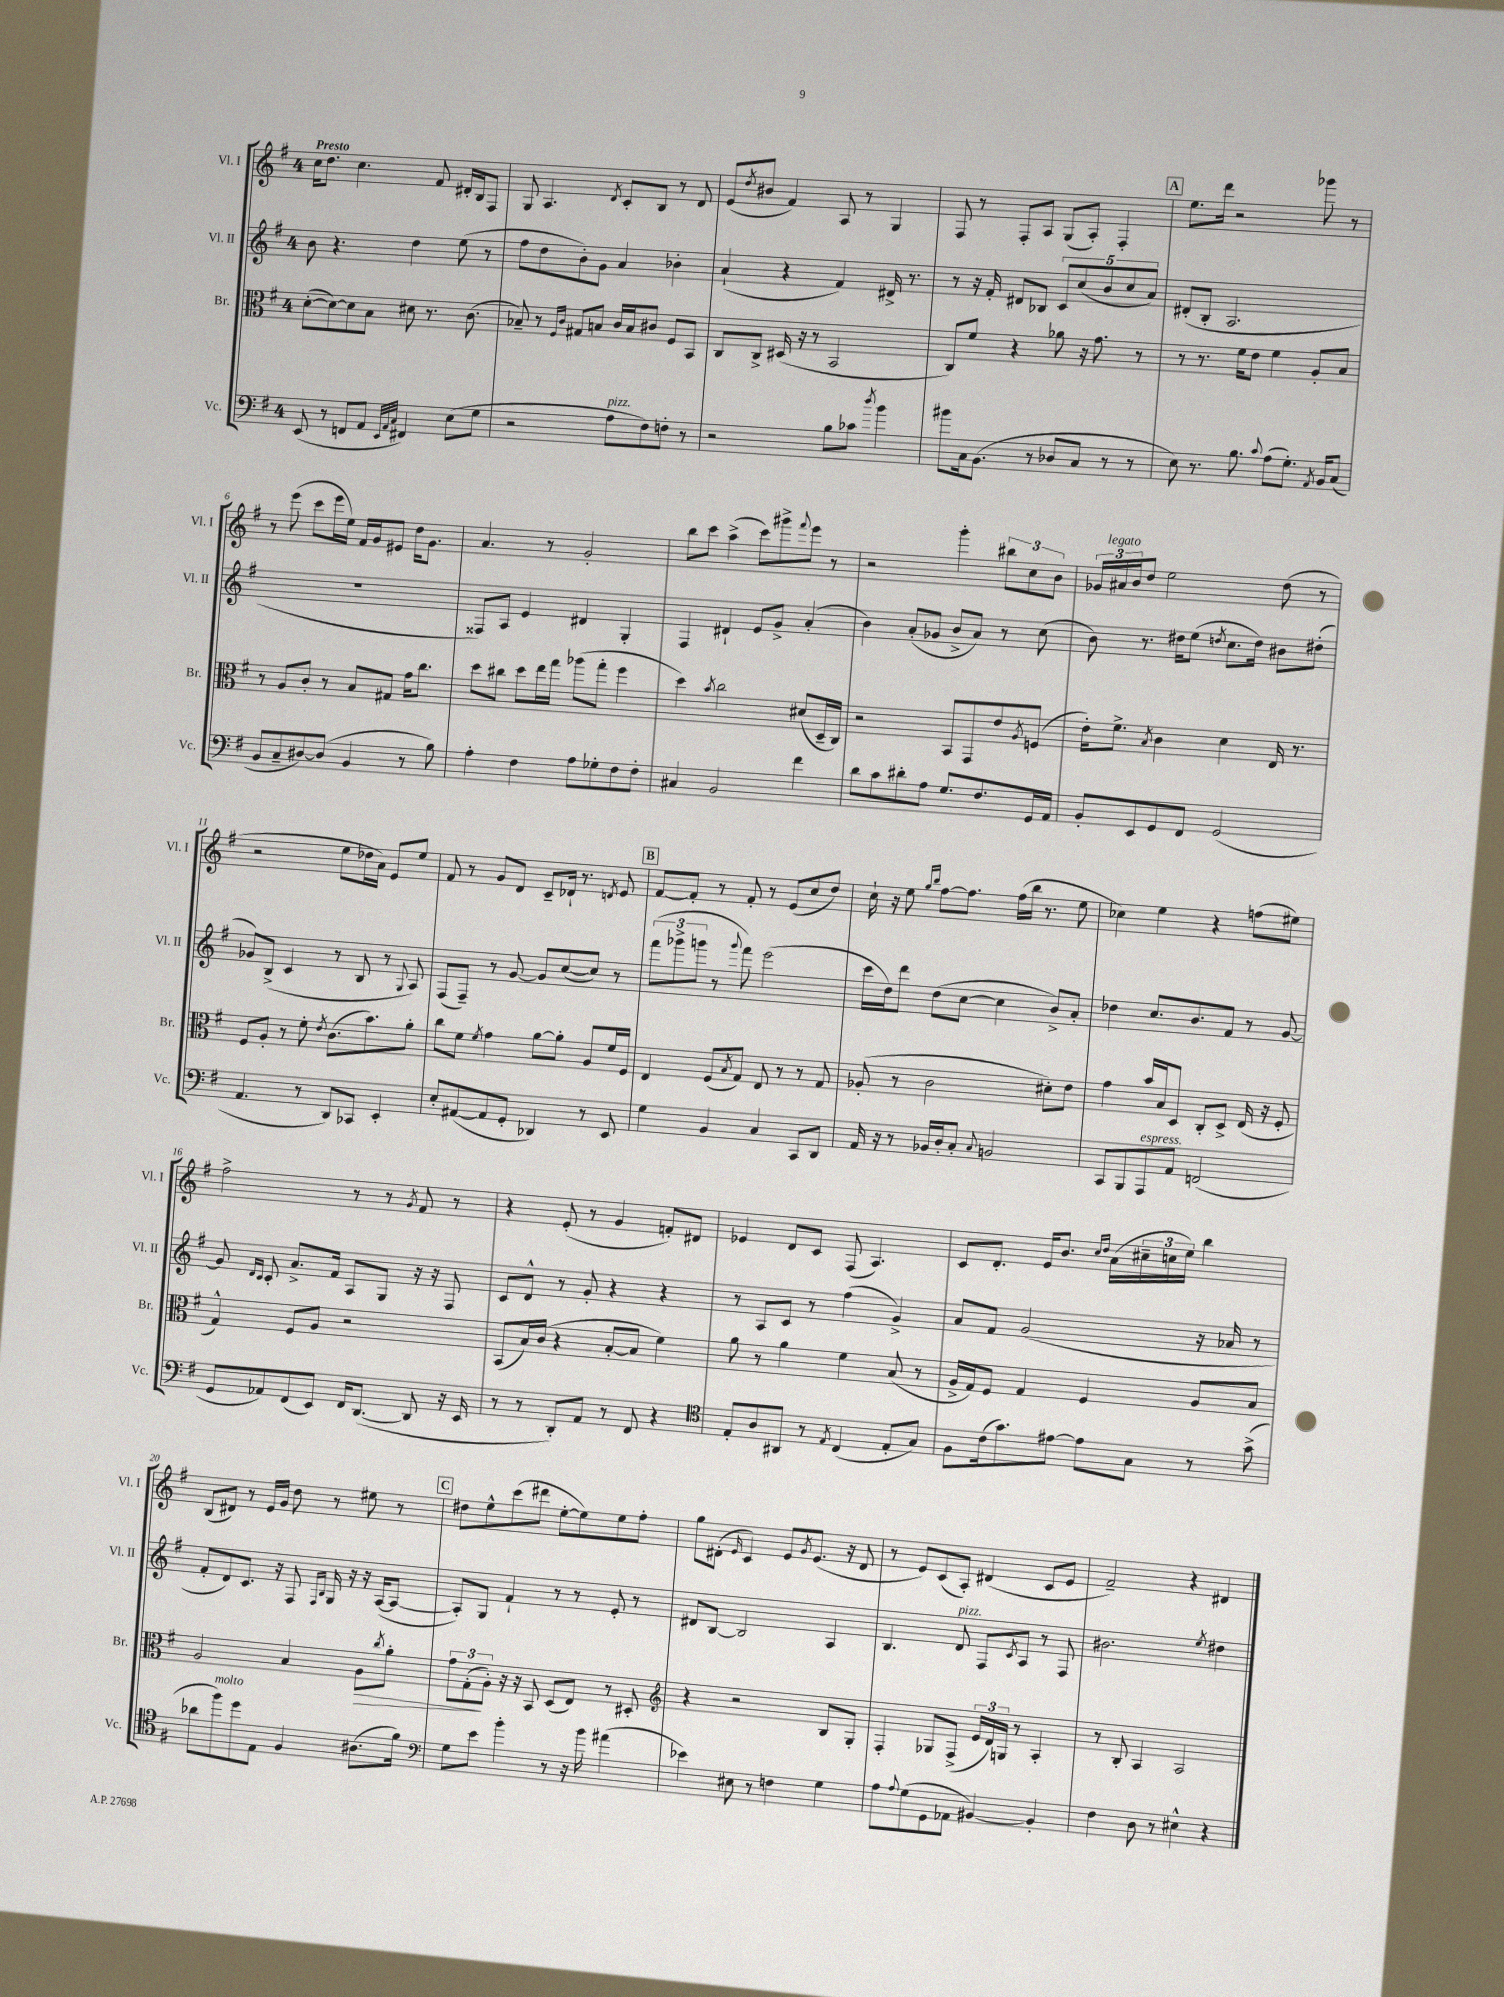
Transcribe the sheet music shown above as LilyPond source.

<<
\new StaffGroup <<
\new Staff = "s0" \with { instrumentName = "Vl. I" shortInstrumentName = "Vl. I" } {
    \clef treble \key g \major \once \override Staff.TimeSignature.style = #'single-digit \time 4/4 \tempo "Presto"
    c''16 d''8. c''4. fis'8 dis'16-. b16 fis8 |
    g8 a4. \acciaccatura { d'8 } c'8-. b8 r8 d'8 |
    e'8( \acciaccatura { d''8 } bis'8 fis'4) a8 r8 g4 |
    fis8 r8 fis8-. a8 g8( a8-.) fis4-. |
    \mark \markup { \box "A" } e''8. d'''16 r2 ges'''8 r8 |
    r8 e'''8( c'''8 e'''16 e''16) fis'16 g'16 eis'8 d''16 g'8. |
    a'4. r8 g'2-. |
    b''8 c'''8 a''4->( c'''8) gis'''8-> \appoggiatura { fis'''8 } e'''8 r8 |
    r2 g'''4-. \tuplet 3/2 { bis''8 c''8 b'8 } |
    \tuplet 3/2 { ges'16 ais'16^\markup { \italic "legato" } b'16 } d''8 e''2 d''8( r8 |
    r2 e''8 des''16 a'16) e'8 e''8 |
    fis'8 r8 g'8 d'8 c'8-- des'16-! r8. \acciaccatura { d'8 } e'8 |
    \mark \markup { \box "B" } fis'8~ fis'8-. r8 fis'8-. r8 e'8( c''8 d''8) |
    c''16-! r16 e''8 \grace { g''16 b''16 } fis''8~ fis''8. fis''16( b''16 r8. e''8 |
    ces''4) e''4 r4 f''8( eis''8) |
    fis''2-> r8 r8 \acciaccatura { g'8 } fis'8 r8 |
    r4 e'8-.( r8 g'4 f'8-.) dis'8 |
    ees'4 d'8 c'8 fis8( a4.) |
    c'8 d'8.-. e'16 b'8. \grace { c''16 d''16 } a'16( \tuplet 3/2 { cis''16-- c''16 e''16) } b''4 |
    b8( dis'8) r8 e'16 g'16 d''8 r8 eis''8 r8 |
    \mark \markup { \box "C" } dis''8 e''8-^ c'''8( dis'''8 e''8~-. e''8) e''8 fis''8-. |
    g''8 dis'8-.( \grace { e'16 } c'4) e'8 \acciaccatura { g'8 } e'8.( r16 dis'8 |
    r8 e'8) c'8( a8-.) dis'4( c'8 e'8 |
    fis'2--) r4 dis'4 \bar "|." |
}
\new Staff = "s1" \with { instrumentName = "Vl. II" shortInstrumentName = "Vl. II" } {
    \clef treble \key g \major \once \override Staff.TimeSignature.style = #'single-digit \time 4/4
    b'8 r4. d''4 e''8( r8 |
    fis''8 d''8 b'8-.) g'8 a'4 bes'4-. |
    a'4-!( r4 fis'4) dis'16-> r8. |
    r8 r16 fis'16-. dis'8 bes8 \tuplet 5/4 { c'8 c''8( b'8 c''8 a'8) } |
    \mark \markup { \box "A" } dis'8-.( b8-. a2. |
    R1 |
    fisis8) a8 e'4 dis'4 g4-. |
    fis4 dis'4-! e'8 g'8-> a'4-.( |
    b'4) a'8-.( ges'8 b'8-> a'8) r8 c''8( |
    b'8) r8. dis''16 e''8( \acciaccatura { d''8 } c''8. d''16) bis'8 dis''8-.( |
    ges'8) b8->( c'4 r8 b8 r8 \appoggiatura { g8 } a8) |
    fis8( fis8--) r8 g'8~ g'8 c''8~( c''8) r8 |
    \mark \markup { \box "B" } \tuplet 3/2 { fis'''8( ges'''8-> g'''8 } r8 \appoggiatura { g'''8 } fis'''8) e'''2( |
    c'''16 d''16) d'''8 d''8( c''8~ c''4 b'8->) a'8-. |
    des''4 c''8. b'8. fis'8 r8 g'8~ |
    g'8 \grace { d'16 c'16 } c'8-. a'8.-> fis'16 a8 g8 r16 r16 fis8 |
    c'8 d'8-^ r8 g'8-. r4 r4 |
    r8 a8 c'8 r8 fis''4( g'4->) |
    a'8 fis'8 g'2( r16 aes'16 r8 |
    fis'8-. d'8) c'8. r16 fis8 \grace { fis16 b16 } g16 r16 r16 a16~( a8~ |
    \mark \markup { \box "C" } a8-.) g8 fis'4-! r8 r8 e'8-. r8 |
    dis'8 b8~ b2 a4 |
    b4. d'8^\markup { \italic "pizz." } fis8 \acciaccatura { c'8 } a8 r8 fis8 |
    bis'2. \acciaccatura { e''8 } dis''4 \bar "|." |
}
\new Staff = "s2" \with { instrumentName = "Br." shortInstrumentName = "Br." } {
    \clef alto \key g \major \once \override Staff.TimeSignature.style = #'single-digit \time 4/4
    d'8~-.( d'8~) d'8 b8 dis'8 r8. c'8.( |
    bes8--) r8 \grace { fis16 c'16 } gis8 b8 c'16 b16 cis'8 fis8 b,8 |
    c8 c8-> dis16( r16 r8 b,2 |
    c8) fis'8 r4 aes'8 r16 g'8. r8 |
    \mark \markup { \box "A" } r8 r8. fis'16 e'8 fis'4 a8-. b8 |
    r8 a8 c'8-. r8 b8 gis8 g'16 c''8. |
    d''8 cis''8 d''8 e''16 g''16 aes''8( g''8-. fis''4 |
    d''4) \acciaccatura { b'8 } c''2 dis'8( d16-- c16) |
    r2 b,8 g,8 e'8 \acciaccatura { a8 } f8( |
    e'16-.) fis'8.-> \acciaccatura { b8 } c'4 d'4 e16 r8. |
    fis8 a8-. r8 fis'8-. \acciaccatura { e'8 } c'8.( b'8.) a'8-. |
    c''8 fis'8 \acciaccatura { fis'8 } g'4 a'8~ a'8-. a8 fis'16 fis16 |
    \mark \markup { \box "B" } e4 fis8( \acciaccatura { b8 } g8) e8 r8 r8 g8 |
    aes8-.( r8 c'2 dis'8-.) e'8 |
    g'4 b'16 b16 d8 c8-. d8-> e16( r16 fis8-. |
    g4-^) fis8 a8 r2 |
    b,8( b16) c'16( r4 b8~-. b8 fis'4) |
    a'8 r8 a'4 fis'4 b8( r8 |
    a16-> g16) fis8 g4 fis4 a8 b8 |
    a2 b4 a8\> \acciaccatura { c''8 } a'8-. |
    \mark \markup { \box "C" } \tuplet 3/2 { g'8 g8-.\!( a8-.) } r16 r16 b,8 d8( e8) r8 dis8-. |
    \clef treble r4 r2 b8 g8-. |
    fis4-. ges8 fis8->( \tuplet 3/2 { e'16 d'16) g16 } r8 a4-. |
    r8 b8-. a4 a2 \bar "|." |
}
\new Staff = "s3" \with { instrumentName = "Vc." shortInstrumentName = "Vc." } {
    \clef bass \key g \major \once \override Staff.TimeSignature.style = #'single-digit \time 4/4
    e,8( r8 f,8 a,8 \grace { e,32 a,32 c32 } fis,4) e8( g8 |
    r2 a8^\markup { \italic "pizz." } fis8) f8-. r8 |
    r2 b8 ces'8 \acciaccatura { d''8 } b'4 |
    bis'8 c16 b,8.( r8 des8 c8 r8 r8 |
    \mark \markup { \box "A" } e8) r8. b8. \appoggiatura { c'8 } a8( g8.-.) \acciaccatura { a,8 } b,16 c8( |
    b,8 c8-- dis8~) dis8( b,4 r8 b8) |
    a4-. fis4 a8 ges8-. fis8 fis8-. |
    cis4 b,2 fis'4 |
    d'8 c'8 dis'8-. a8 g8. fis8. g,16 a,16 |
    b,8-. e,8 g,8 fis,8 g,2( |
    a,4. r8 d,8) ces,8 e,4-. |
    e8-. ais,8~( ais,8 g,8-. des,4) r8 e,8 |
    \mark \markup { \box "B" } g4 b,4 c4 c,8 d,8 |
    a,16 r16 r8 bes,16 d16-. c8-. \appoggiatura { c8 } b,2 |
    c,8 b,,8 a,,8^\markup { \italic "espress." } a,8 f,2( |
    g,8 aes,8) fis,8( e,8) fis,16 d,8.~( d,8 r16 e,16 |
    r8 r8 d,8-.) a,8 r8 fis,8 r4 |
    \clef tenor e8-. a8 ais,8 r8 \acciaccatura { e8 } c4( e8-. g8) |
    fis8 c'16( g'8.) eis'8~ eis'8 g8 r8 g'8->( |
    aes'8 fis''8^\markup { \italic "molto" }) d''8 e8 fis4 ais8.( fis'16) |
    \mark \markup { \box "C" } \clef bass g8 e'8 b'4-. r8 r16 b'16 ais'4( |
    ees'4) eis8 r8 f4 g4 |
    a8 \appoggiatura { a8 } g8( g,8 aes,8 bis,4~) bis,4-. |
    fis4 d8 r8 eis4-^ r4 \bar "|." |
}
>>
>>
